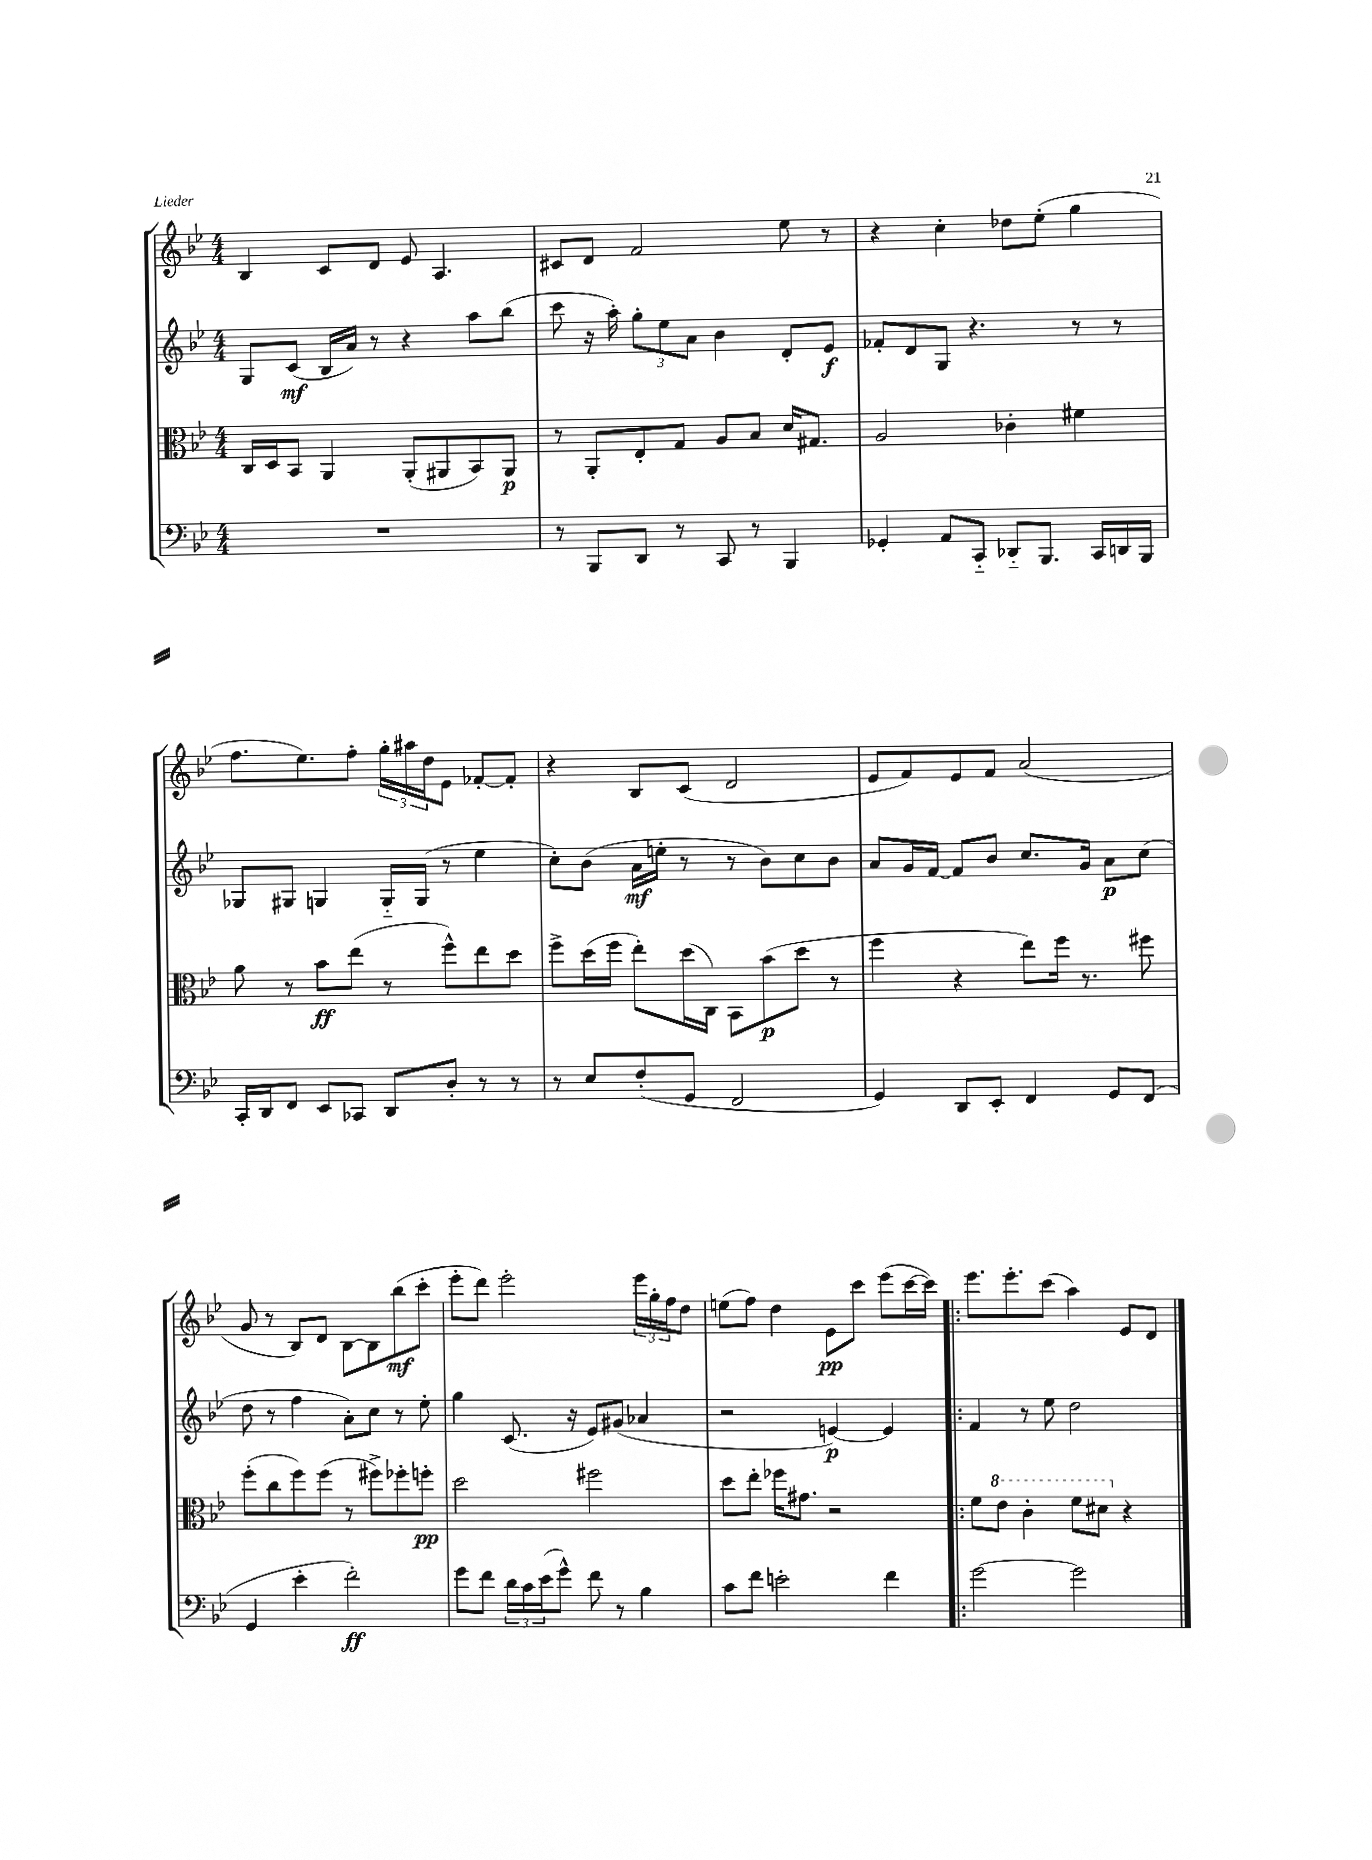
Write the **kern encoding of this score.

**kern	**dynam	**kern	**dynam	**kern	**dynam	**kern	**dynam
*part4	*part4	*part3	*part3	*part2	*part2	*part1	*part1
*staff4	*staff4	*staff3	*staff3	*staff2	*staff2	*staff1	*staff1
*clefF4	*	*clefC3	*	*clefG2	*	*clefG2	*
*k[b-e-]	*	*k[b-e-]	*	*k[b-e-]	*	*k[b-e-]	*
*M4/4	*	*M4/4	*	*M4/4	*	*M4/4	*
=5	=5	=5	=5	=5	=5	=5	=5
1r	.	16C/LL	.	8G/L	.	4B-/	.
.	.	16D/J	.	.	.	.	.
.	.	8BB-/J	.	(8c/J	mf	.	.
.	.	4AA/	.	16B-/LL	.	8c/L	.
.	.	.	.	16a/JJ)	.	.	.
.	.	.	.	8r	.	8d/J	.
.	.	(8AA'/L	.	4r	.	8e-/	.
.	.	8AA#X/	.	.	.	4.A/	.
.	.	8BB-/)	.	8aa\L	.	.	.
.	.	8AA#/J	p	(8bb-\J	.	.	.
=6	=6	=6	=6	=6	=6	=6	=6
8r	.	8r	.	8ccc\	.	8c#X/L	.
8BBB-/L	.	8AA'/L	.	16r	.	8d/J	.
.	.	.	.	16aa'\)	.	.	.
8DD/J	.	8E-'/	.	12gg'\L	.	2f/	.
.	.	.	.	12ee-\	.	.	.
8r	.	8G/J	.	.	.	.	.
.	.	.	.	12a\J	.	.	.
8CC/	.	8A/L	.	4b-\	.	.	.
8r	.	8B-/J	.	.	.	.	.
4BBB-/	.	16d/KL	.	8d'/L	.	8ee-\	.
.	.	8.G#X/J	.	.	.	.	.
.	.	.	.	8e-/J	f	8r	.
=7	=7	=7	=7	=7	=7	=7	=7
4GG-X'/	.	2A/	.	8f-X'/L	.	4r	.
.	.	.	.	8d/	.	.	.
8AA/L	.	.	.	8G/J	.	4cc'\	.
8CC/J	.	.	.	4.r	.	.	.
8DD-X/L	.	4c-X'\	.	.	.	8dd-X\L	.
8.BBB-/J	.	.	.	.	.	(8ee-'\J	.
.	.	4f#X\	.	8r	.	4gg\	.
16CC/LL	.	.	.	.	.	.	.
16DDn/	.	.	.	8r	.	.	.
16BBB-/JJ	.	.	.	.	.	.	.
!!LO:LB:g=z
=8	=8	=8	=8	=8	=8	=8	=8
16CC'/LL	.	8a\	.	8G-X/L	.	8.ff\L	.
16DD/J	.	.	.	.	.	.	.
8FF/J	.	8r	.	8G#X/J	.	.	.
.	.	.	.	.	.	8.ee-\)	.
8EE-/L	.	8b-\L	ff	4Gn/	.	.	.
8CC-X/J	.	(8ee-\J	.	.	.	8ff'\J	.
8DD/L	.	8r	.	16G/LL	.	24gg'\LL	.
.	.	.	.	.	.	24aa#X\	.
.	.	.	.	(16G/JJ	.	.	.
.	.	.	.	.	.	24dd\J	.
8D'/J	.	8ff^^\L)	.	8r	.	8e-\J	.
8r	.	8ee-\	.	4ee-\	.	[8f-X'/L	.
8r	.	8dd\J	.	.	.	8f-'/J]	.
=9	=9	=9	=9	=9	=9	=9	=9
8r	.	8ff^\L	.	8cc'\L)	.	4r	.
8E-/L	.	(16dd\L	.	(8b-\J	.	.	.
.	.	16ff\JJ	.	.	.	.	.
(8F'/	.	8ee-'\L)	.	16a\LL	mf	8B-/L	.
.	.	.	.	16een'\JJ	.	.	.
8GG/J	.	(16dd\L	.	8r	.	(8c/J	.
.	.	16C\JJ)	.	.	.	.	.
2FF/	.	8BB-\L	.	8r	.	2d/	.
.	.	(8b-\	p	8b-\L)	.	.	.
.	.	8dd\J	.	8cc\	.	.	.
.	.	8r	.	8b-\J	.	.	.
=10	=10	=10	=10	=10	=10	=10	=10
4GG/)	.	4ff\	.	8a/L	.	8e-/L	.
.	.	.	.	16g/L	.	8f/)	.
.	.	.	.	[16f/JJ	.	.	.
8DD/L	.	4r	.	8f/L]	.	8e-/	.
8EE-'/J	.	.	.	8b-/J	.	8f/J	.
4FF/	.	8ee-\L)	.	8.cc/L	.	(2a/	.
.	.	16ff\Jk	.	.	.	.	.
.	.	8.r	.	16g/Jk	.	.	.
8GG/L	.	.	.	8a\L	p	.	.
(8FF/J	.	8ff#X\	.	(8cc\J	.	.	.
!!LO:LB:g=z
=11	=11	=11	=11	=11	=11	=11	=11
4GG/	.	(8ff'\L	.	8dd\	.	8g/	.
.	.	8cc\	.	8r	.	8r	.
4e-'\	.	8ff\)	.	4ff\	.	8B-/L)	.
.	.	(8ff\J	.	.	.	8d/J	.
2f'\)	ff	8r	.	8a'\L)	.	[8B-\L	.
.	.	8ff#X^\L)	.	8cc\J	.	8B-\]	.
.	.	8ff-X'\	.	8r	.	(8bb-\	mf
.	.	8ffn'\J	pp	8ee-'\	.	8ccc'\J	.
=12	=12	=12	=12	=12	=12	=12	=12
8g\L	.	2dd\	.	4gg\	.	8eee-'\L	.
8f\J	.	.	.	.	.	8ddd\J)	.
24d\LL	.	.	.	(8.c/	.	2eee-'\	.
24c\	.	.	.	.	.	.	.
(24e-\J	.	.	.	.	.	.	.
8g^^\J)	.	.	.	.	.	.	.
.	.	.	.	16r	.	.	.
8f\	.	2ff#X\	.	8e-/L)	.	.	.
8r	.	.	.	(8g#X/J	.	.	.
4B-\	.	.	.	4a-X/	.	24eee-\LL	.
.	.	.	.	.	.	24gg'\	.
.	.	.	.	.	.	24ff\J	.
.	.	.	.	.	.	8dd\J	.
=13	=13	=13	=13	=13	=13	=13	=13
8c\L	.	8dd\L	.	2r	.	(8een\L	.
8f\J	.	8ee-'\J	.	.	.	8ff\J)	.
2en'\	.	16ff-X\KL	.	.	.	4dd\	.
.	.	8.g#X\J	.	.	.	.	.
.	.	2r	.	[4en/)	p	8e-\L	pp
.	.	.	.	.	.	8ccc\J	.
4f\	.	.	.	4e/]	.	(8eee-\L	.
.	.	.	.	.	.	[16ccc\L	.
.	.	.	.	.	.	16ccc\JJ])	.
=14!|:	=14!|:	=14!|:	=14!|:	=14!|:	=14!|:	=14!|:	=14!|:
[2g\	.	8f\L	.	4f/	.	8.eee-\L	.
*	*	*8va	*	*	*	*	*
.	.	8ee-\J	.	.	.	.	.
.	.	.	.	.	.	8.eee-'\	.
.	.	4cc'\	.	8r	.	.	.
.	.	.	.	8ee-\	.	(8ccc\J	.
2g\]	.	8ff\L	.	2dd\	.	4aa\)	.
.	.	8dd#X\J	.	.	.	.	.
*	*	*X8va	*	*	*	*	*
.	.	4r	.	.	.	8e-/L	.
.	.	.	.	.	.	8d/J	.
==	==	==	==	==	==	==	==
*-	*-	*-	*-	*-	*-	*-	*-
